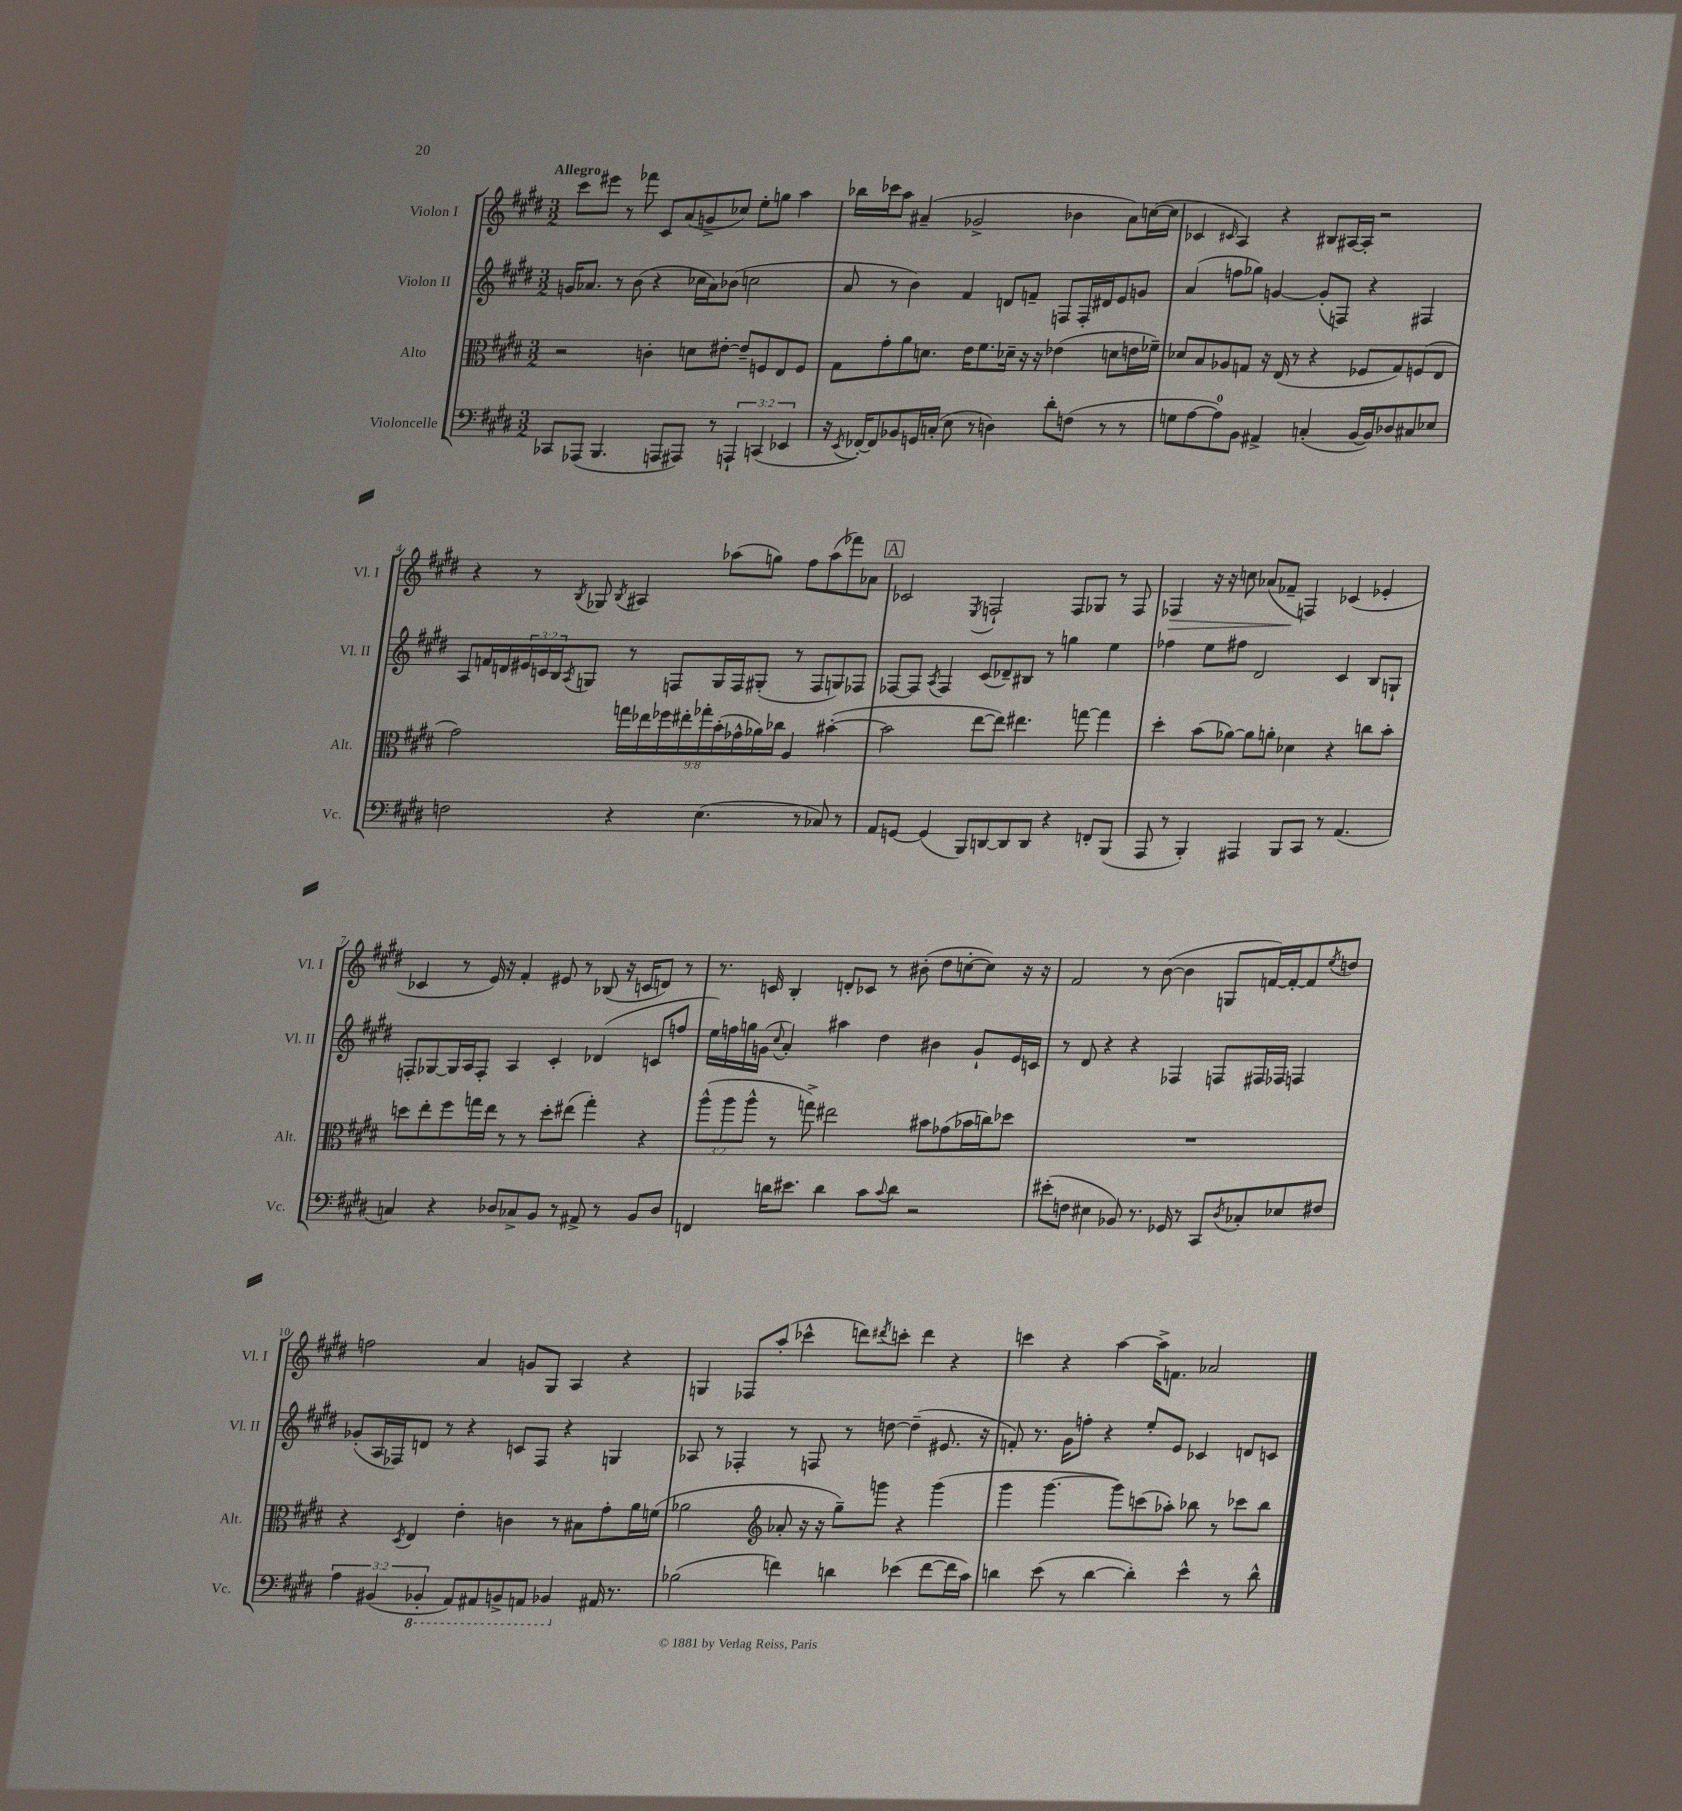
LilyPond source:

<<
\new StaffGroup <<
\new Staff = "s0" \with { instrumentName = "Violon I" shortInstrumentName = "Vl. I" } {
    \clef treble \key e \major \numericTimeSignature \time 3/2 \tempo "Allegro"
    cis'''8 eis'''8 r8 fes'''8 cis'8 a'8( g'8-> ces''8) e''8-. g''8 a''4 |
    bes''16 ces'''16 a''8 ais'4--( ges'2-> bes'4 ais'8) c''16~( c''16 |
    ces'4 \grace { cis'16 } a4) r4 bis8 ais16~ ais16-. r2 |
    r4 r8 \acciaccatura { b8 } ges8 \acciaccatura { b8 } ais4 aes''8( g''8) fis''8 aes''8( fes'''8) aes'8 |
    \mark \markup { \box "A" } ces'2 \acciaccatura { e8 } f2-! f8 ges8 r8 f8 |
    fes4\> r16 r16 c''8 aes'8( fes'8--\! f4) ces'4( ees'4-. |
    ces'4 r8 e'16) r16 fis'4-. eis'8 r8 bes8( r16 c'16 d'8) r8 |
    r8. c'16 b4-. d'8-. ces'8 r8 bis'8-.( dis''8 c''8~-. c''8) r16 r16 |
    fis'2 r8 b'8~( b'4 g8 f'16~) f'16~-. f'8 \acciaccatura { e''8 } d''8 |
    f''2 a'4 g'8 gis8 a4 r4 |
    g4 fes8 a''8-.( ces'''4-^ d'''8) \acciaccatura { dis'''8 } c'''8-. dis'''4 r4 |
    c'''4 r4 a''4~ a''16-> f'8. aes'2 \bar "|." |
}
\new Staff = "s1" \with { instrumentName = "Violon II" shortInstrumentName = "Vl. II" } {
    \clef treble \key e \major \numericTimeSignature \time 3/2 \override Staff.TupletNumber.text = #tuplet-number::calc-fraction-text
    g'16 aes'8. r8 b'8( r4 ces''16 aes'16) bes'8( c''2 |
    a'8 r8 b'4) fis'4 d'8 f'8-- f8 f16-. dis'16 e'8 g'8 |
    a'4( f''8 ges''8) g'4~ g'8-.( f8) r4 fis4 |
    a8 f'16 d'16 \tuplet 3/2 { eis'16 c'16 b16 } \acciaccatura { a8 } g8 r8 f8 g16 f16 gis8-.( r8 f8 g8) fes8 |
    \mark \markup { \box "A" } fes8~ fes8 \acciaccatura { a8 } fes4 cis'8( des'8--) bis8 r8 g''4 e''4 |
    fes''4 e''8 fis''8 dis'2 cis'4 b8 g8-! |
    f8-. ges8~ ges16 a16 f8-. a4 cis'4-. des'4( c'8 f''8 |
    e''16) f''16 g''16 g'16( \appoggiatura { cis''8 } a'4-.) ais''4 dis''4 bis'4 g'8-! e'16 c'16 |
    r8 dis'8 r4 r4 fes4 f8 fis16 fes16 f4 |
    ges'8-.( a16 fes16) d'8 r8 r4 c'8 fes8 r4 g4 |
    aes8 r8 fes4-. r8 f8 r8 d''8~ d''4--( eis'8. r16 |
    f'8-.) r8. gis'16 f''8-. r4 e''8-. e'8 ces'4 d'8 c'8 \bar "|." |
}
\new Staff = "s2" \with { instrumentName = "Alto" shortInstrumentName = "Alt." } {
    \clef alto \key e \major \numericTimeSignature \time 3/2 \override Staff.TupletNumber.text = #tuplet-number::calc-fraction-text
    r2 c'4-. d'8 eis'8~-. eis'8-- f8 e8 f8 |
    gis8 gis'8-. a'8 d'8. e'16 fis'8. des'16-- r16 r16 ees'4( d'8 e'16 fes'16--) |
    des'8 b8 aes8 g8 r16 e16( r8 r4 fes8 g8) f8( e8 |
    gis'2) \tuplet 9/8 { g''16 ees''16 fes''16 eis''16-. ges''16-. b'16-.( ges'16-^ aes'16) ces''16 } a4 bis'4~-.( |
    \mark \markup { \box "A" } bis'2 e''8~ e''8) eis''4. g''8~ g''4 |
    dis''4-. b'8( aes'8~) aes'8 a'8-. des'4 r4 c''8 b'8-. |
    d''8 e''8-. fis''8 g''16 e''16 r8 r8 d''8-. eis''8( g''4-.) r4 |
    \tuplet 3/2 { a''8-^( a''8 a''8-^ } r8 g''8->) eis''2 bis'8 ges'8( bes'16 c''16) des''8 |
    R1. |
    r4 \acciaccatura { dis8 } e4 e'4-. c'4 r8 bis8 gis'8-. a'16 f'16( |
    aes'2 \clef treble aes'8-. r16 r16 gis''8--) g'''8 r4 g'''4( |
    gis'''4 gis'''4.~ gis'''8) c'''8( aes''8-.) bes''8 r8 ces'''8 bes''8 \bar "|." |
}
\new Staff = "s3" \with { instrumentName = "Violoncelle" shortInstrumentName = "Vc." } {
    \clef bass \key e \major \numericTimeSignature \time 3/2 \override Staff.TupletNumber.text = #tuplet-number::calc-fraction-text
    ces,8 aes,,8( b,,4. a,,8 ais,,8) r8 \tuplet 3/2 { a,,4-! c,4( ees,4 } |
    r16 \acciaccatura { e,8 } fes,16~-.) fes,8 bes,8 g,16 c16-.( e8 r8 d4) dis'8-. f8( r8 r8 |
    g8 a8~ a8-0) b,8 ais,4-> c4-.( b,16~ b,16) des8 cis8 ees8 |
    f2 r4 e4.( r8 ces8) r8 |
    \mark \markup { \box "A" } a,8 g,8~ g,4( b,,8) d,8~ d,8 d,8 r4 f,8-. b,,8( |
    a,,8 r8 b,,4-.) ais,,4 b,,8 cis,8 r8 a,4.( |
    c4) r4 des8 ces8-> b,8 r8 ais,8-> r8 b,8 des8 |
    f,4 d'16 eis'8. d'4 cis'8 \appoggiatura { cis'8 } d'8 r2 |
    eis'8-.( f8 eis4 bes,8) r8. ges,16 r8 cis,8 \acciaccatura { dis8 } ces8-. ees8 fis8 |
    \tuplet 3/2 { a4 bis,4( \ottava #-1 bes,,4-. } a,,8) ais,,8 b,,8-> a,,8 bes,,4 \ottava #0 ais,16 r8. |
    bes2( f'4) d'4 ees'4( f'8~ f'16 cis'16) |
    d'4 e'8( r8 d'4~ d'4-.) e'4-^ r8 d'8-^ \bar "|." |
}
>>
>>
